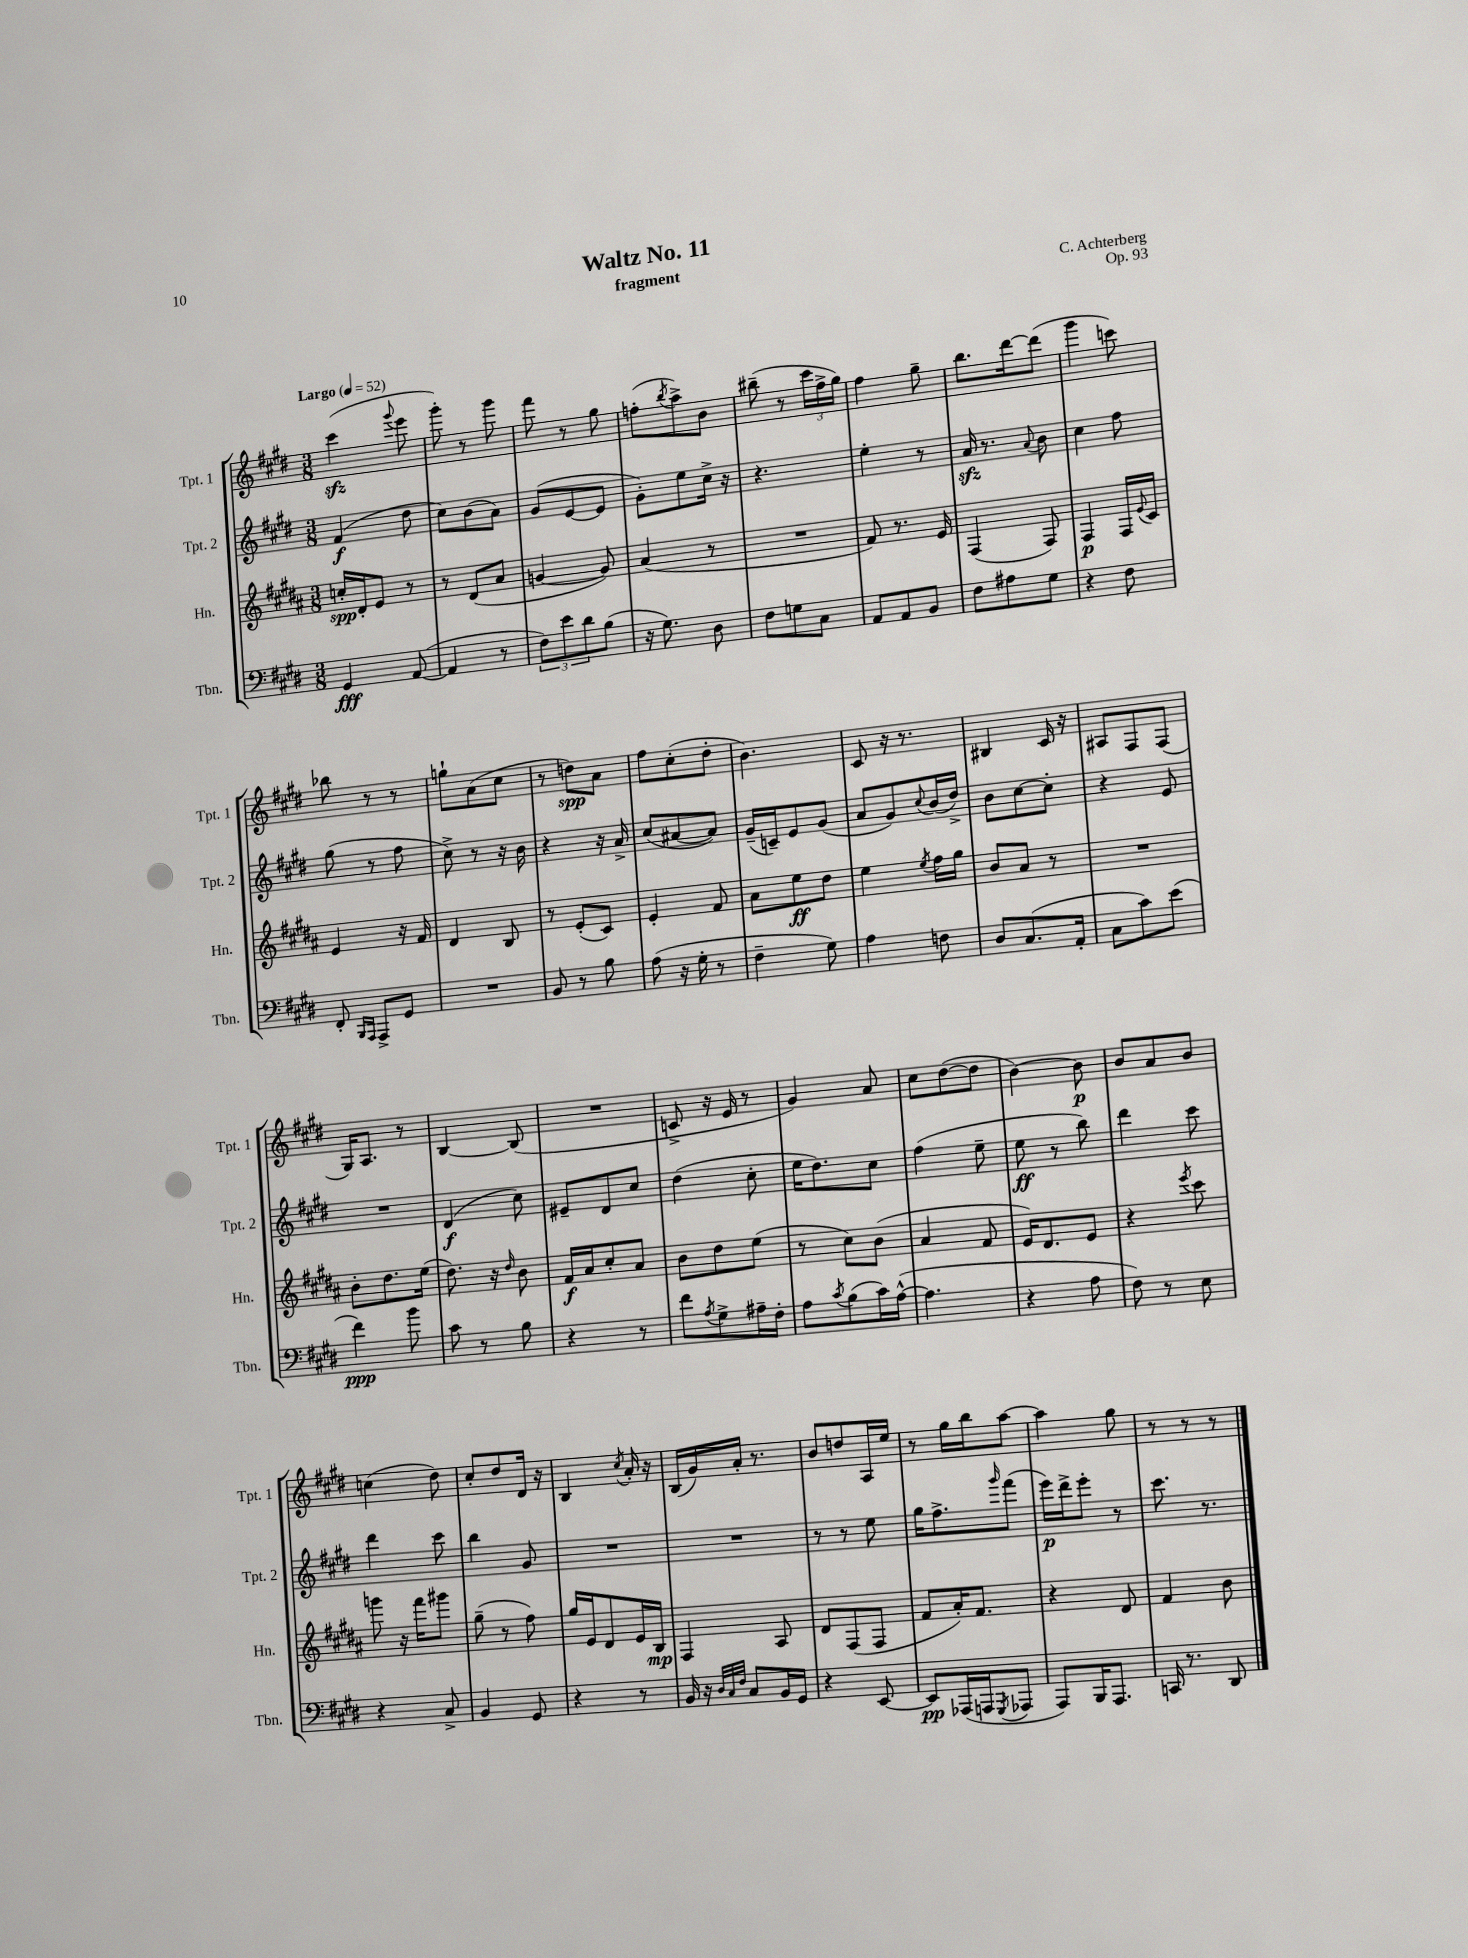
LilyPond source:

\header { title = "Waltz No. 11" composer = "C. Achterberg" subtitle = "fragment" opus = "Op. 93" }
<<
\new StaffGroup <<
\new Staff = "s0" \with { instrumentName = "Tpt. 1" shortInstrumentName = "Tpt. 1" } {
    \clef treble \key e \major \numericTimeSignature \time 3/8 \tempo "Largo" 4 = 52
    cis'''4\sfz( \appoggiatura { gis'''8 } e'''8 |
    gis'''8-.) r8 gis'''8 |
    fis'''8 r8 gis''8 |
    f''8-.( \acciaccatura { b''8 } a''8->) b'8 |
    bis''8--( r8 \tuplet 3/2 { cis'''16 fis''16-> gis''16) } |
    fis''4 gis''8-- |
    b''8. dis'''16~ dis'''8( |
    gis'''4 c'''8) |
    bes''8 r8 r8 |
    g''8-! a'8( cis''8 |
    r8 d''8\spp) a'8 |
    fis''8 cis''8-.( dis''8-. |
    b'4.) |
    cis'8 r16 r8. |
    bis4 cis'16 r16 |
    ais8 fis8 fis8( |
    gis16) a8. r8 |
    b4~ b8( |
    R4. |
    c'8-> r16 e'16 r8 |
    gis'4) a'8 |
    cis''8 dis''8~( dis''8 |
    b'4~) b'8\p |
    b'8 a'8 b'8 |
    c''4( dis''8) |
    cis''8-. dis''8 dis'16 r16 |
    b4 \acciaccatura { cis''8 } a'16-. r16 |
    b16( gis'16) a'16-. r8. |
    b'8 d''8 a16 e''16 |
    r8 gis''16 b''16 a''8~ |
    a''4 gis''8 |
    r8 r8 r8 \bar "|." |
}
\new Staff = "s1" \with { instrumentName = "Tpt. 2" shortInstrumentName = "Tpt. 2" } {
    \clef treble \key e \major \numericTimeSignature \time 3/8
    fis'4\f( dis''8 |
    cis''8) b'8( a'8) |
    gis'8( e'8~ e'8 |
    gis'8-.) e''8 cis''16-> r16 |
    r4. |
    e''4-. r8 |
    a'16\sfz r8. \appoggiatura { a'8 } b'8 |
    cis''4 fis''8 |
    gis''8( r8 fis''8 |
    cis''8->) r8 r16 b'16 |
    r4 r16 a'16-> |
    cis''8( ais'8~ ais'8) |
    gis'16--( c'16--) e'8 gis'8( |
    a'8 gis'8) \appoggiatura { cis''8 } b'16( dis''16->) |
    b'8 cis''8~ cis''8-. |
    r4 e'8 |
    R4. |
    dis'4\f( cis''8) |
    eis'8-- dis'8 cis''8 |
    dis''4( cis''8-. |
    e''16 dis''8.) cis''8 |
    fis''4( e''8-- |
    e''8\ff r8 b''8) |
    dis'''4 cis'''8 |
    dis'''4 cis'''8 |
    b''4 gis'8 |
    R4. |
    R4. |
    r8 r8 e''8 |
    gis''16 fis''8.-> \grace { gis'''16 } fis'''8( |
    e'''16\p) dis'''16-> e'''8-. r8 |
    cis'''8. r8. \bar "|." |
}
\new Staff = "s2" \with { instrumentName = "Hn." shortInstrumentName = "Hn." } {
    \clef treble \key b \major \numericTimeSignature \time 3/8
    c''16-.\spp dis'16-. e'8 r8 |
    r8 dis'8( ais'8 |
    g'4~ g'8) |
    ais'4( r8 |
    R4. |
    fis'8) r8. e'16 |
    fis4( fis8) |
    fis4\p fis16 \appoggiatura { e'8 } cis'16 |
    e'4 r16 fis'16 |
    dis'4 b8 |
    r8 e'8-.( cis'8) |
    e'4-. fis'8 |
    ais'8 e''8\ff dis''8 |
    e''4 \acciaccatura { e''8 } fis''16 gis''16 |
    b'8 ais'8 r8 |
    R4. |
    b'8-. dis''8. e''16( |
    dis''8.) r16 \grace { dis''16 } b'8 |
    fis'16\f ais'16 cis''8-. ais'8 |
    b'8 dis''8 e''8( |
    r8 cis''8) b'8( |
    ais'4 fis'8 |
    e'16) dis'8. e'8 |
    r4 \acciaccatura { e'''8 } cis'''8 |
    g'''8 r16 fis'''16 gis'''8 |
    gis''8--( r8 fis''8) |
    gis''16 e'16 dis'8 e'16 b16\mp |
    fis4 ais8 |
    dis'8 fis8( fis8 |
    fis'8 ais'16-.) fis'8. |
    r4 dis'8 |
    fis'4 b'8 \bar "|." |
}
\new Staff = "s3" \with { instrumentName = "Tbn." shortInstrumentName = "Tbn." } {
    \clef bass \key e \major \numericTimeSignature \time 3/8
    gis,4\fff a,8~( |
    a,4 r8 |
    \tuplet 3/2 { fis8) e'8 dis'8 } b8( |
    r16 gis8.) dis8 |
    fis8 g8 cis8 |
    a,8 a,8 b,8 |
    fis8 ais8 gis8 |
    r4 fis8 |
    fis,8-. \grace { b,,16 a,,16 } a,,8-> gis,8 |
    R4. |
    b,8 r8 b8 |
    a8( r16 gis16-. r8 |
    fis4-- gis8) |
    a4 f8 |
    dis8 cis8.( a,16-. |
    cis8 cis'8) e'8( |
    fis'4\ppp) b'8 |
    cis'8 r8 b8 |
    r4 r8 |
    fis'8 \acciaccatura { a8 } gis8-> ais16-- fis16-. |
    a8 \acciaccatura { cis'8 } b8( cis'16) a16~-^( |
    a4. |
    r4 a8 |
    fis8) r8 e8 |
    r4 cis8-> |
    b,4 gis,8 |
    r4 r8 |
    b,16 r16 \grace { dis32 cis32 fis32 } cis8 b,16 gis,16 |
    r4 e,8~ |
    e,8\pp aes,,16( a,,16 \acciaccatura { gis,,8 } aes,,8 |
    a,,8) b,,16 a,,8. |
    c,16 r8. dis,8 \bar "|." |
}
>>
>>
\layout { \context { \Score \remove "Bar_number_engraver" } }
